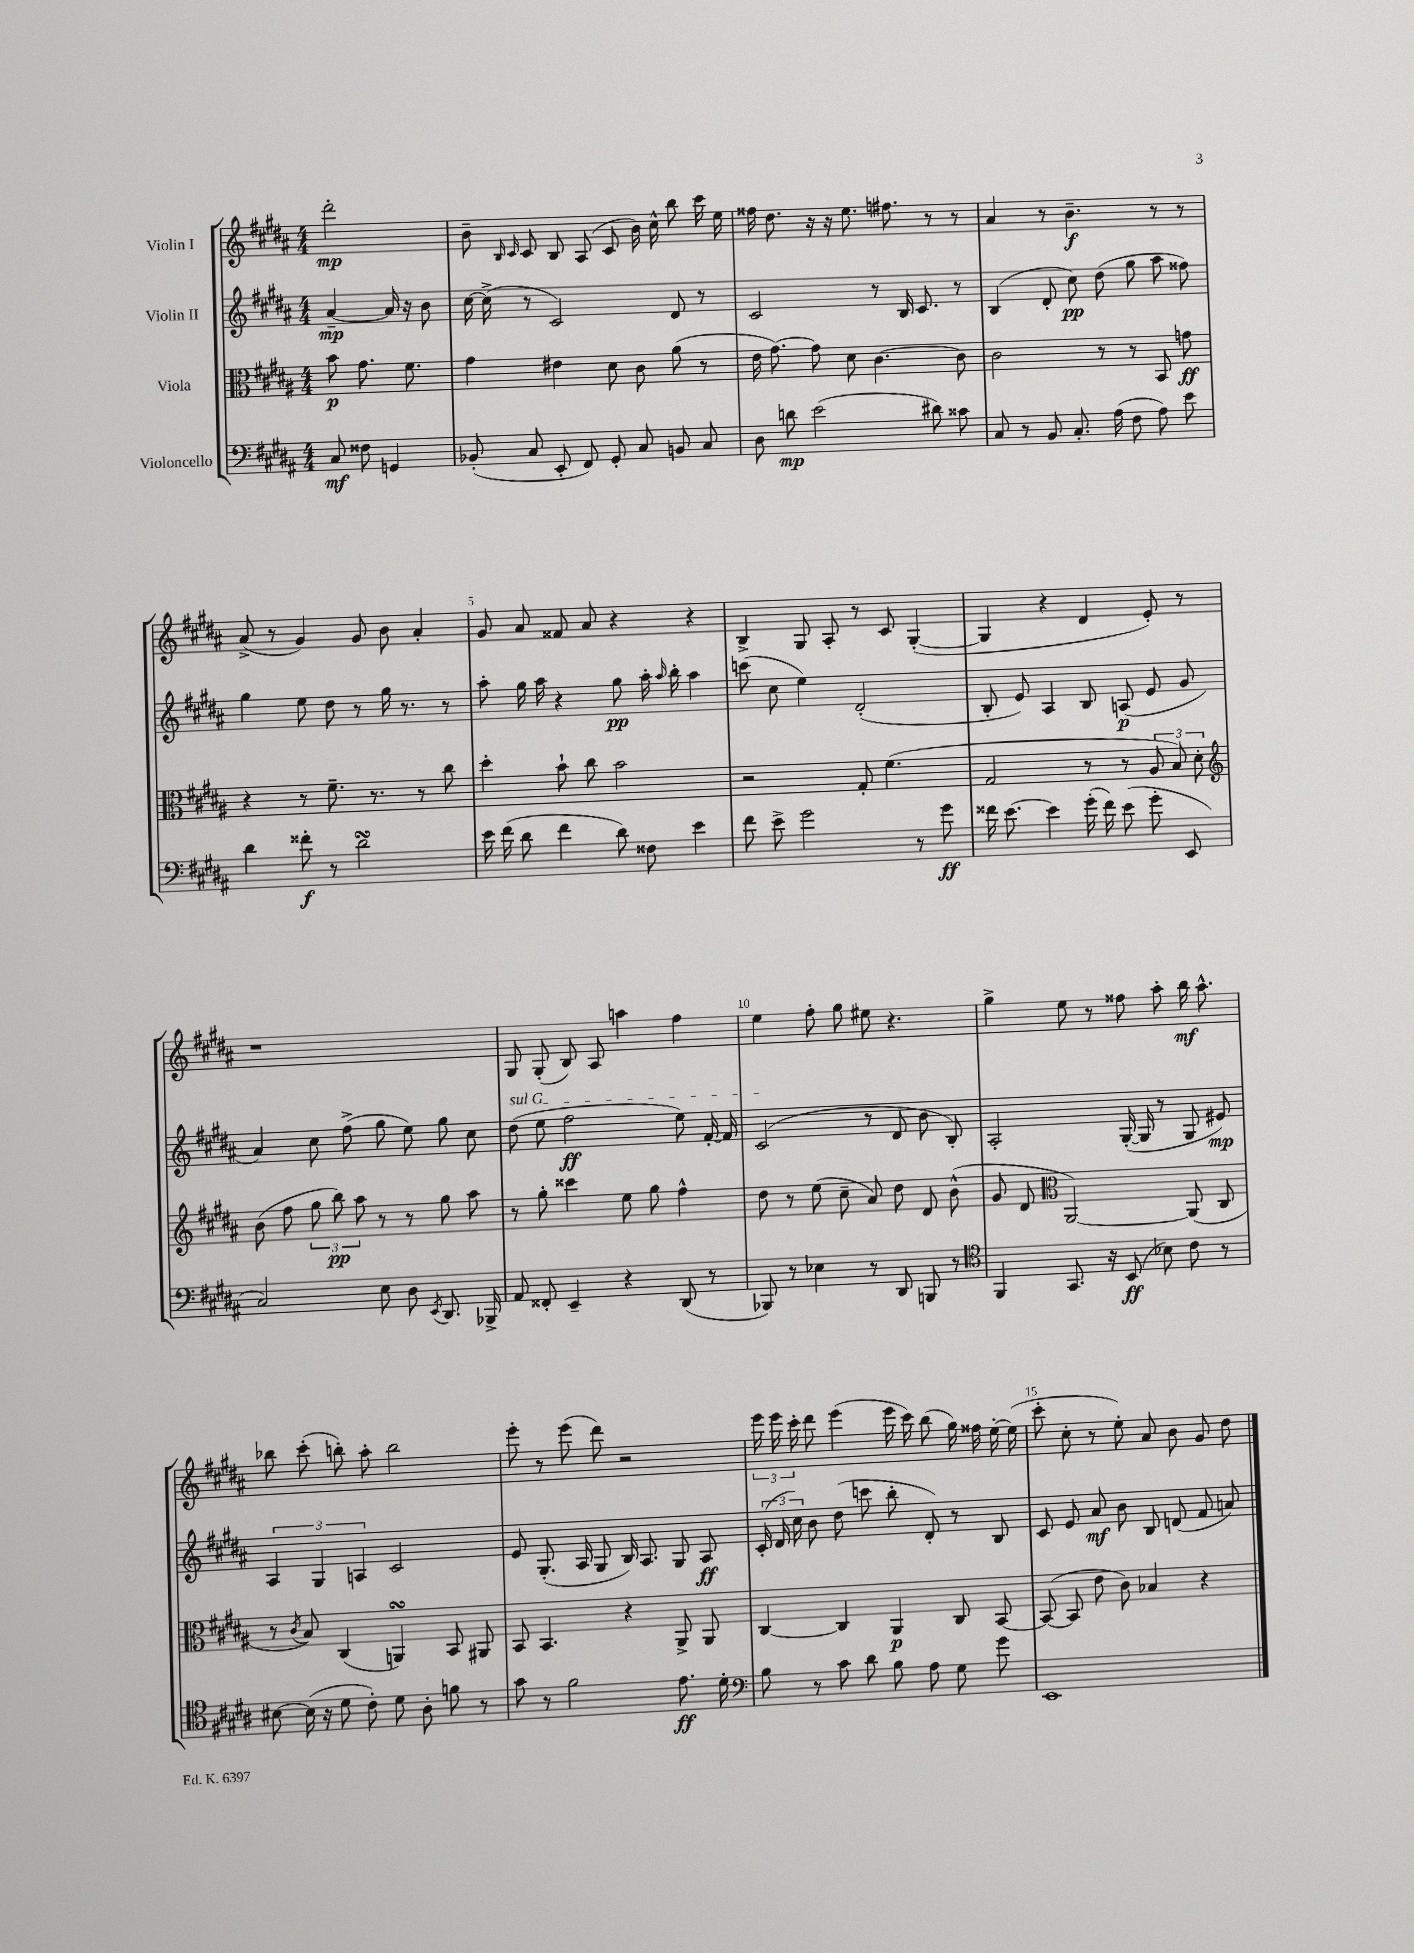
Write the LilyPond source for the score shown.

<<
\new StaffGroup <<
\new Staff = "s0" \with { instrumentName = "Violin I" } {
    \clef treble \key b \major \numericTimeSignature \time 4/4 \partial 2
    \autoBeamOff dis'''2-.\mp |
    b'8-- \grace { b16 cis'16 } cis'8 b8 ais8( cis'8 b'16) cis''16-^ b''8 cis'''16 e''16 |
    fisis''16 dis''8. r16 r16 e''8. fis''8. r8 r8 |
    ais'4 r8 b'4.--\f r8 r8 |
    ais'8->( r8 gis'4) gis'8 b'8 ais'4-. |
    gis'8 ais'8 fisis'8 ais'8 r4 r4 |
    b4-> gis8 ais8-. r8 cis'8 gis4~-.( |
    gis4 r4 dis'4 e'8-.) r8 |
    r1 |
    gis8 gis8-.( b8) ais8 a''4 fis''4 |
    e''4 fis''8-. gis''8 eis''8 r4. |
    gis''4-> e''8 r8 fisis''8 ais''8-. b''16\mf ais''8.-^ |
    bes''8 cis'''8-.( b''8-.) ais''8-. b''2 |
    e'''8-. r8 e'''8( dis'''8) r2 |
    \tuplet 3/2 { e'''16 e'''16 cis'''16-. } dis'''8 e'''4( e'''16 cis'''16) b''8( gis''16) fisis''16 e''16~-. e''16( |
    cis'''8-. cis''8-. r8 e''8-.) ais'8 b'8 gis'8 dis''8 \bar "|." |
}
\new Staff = "s1" \with { instrumentName = "Violin II" } {
    \clef treble \key b \major \numericTimeSignature \time 4/4 \partial 2
    \autoBeamOff ais'4~--\mp ais'16 r16 b'8 |
    cis''16~ cis''16->( r8 cis'2) dis'8 r8 |
    cis'2 r8 b16 cis'8. r8 |
    b4( dis'8-. cis''8\pp) dis''8( gis''8 ais''8 fisis''8) |
    gis''4 e''8 dis''8 r8 gis''16 r8. r8 |
    ais''8-. gis''16 ais''16 r4 gis''8\pp ais''16-. \grace { ais''16 } b''16-. ais''4 |
    c'''8( cis''8 e''4) dis'2-.( |
    b8-. e'8) ais4 b8 a8\p( e'8 gis'8 |
    ais'4) cis''8 fis''8->( gis''8 e''8) gis''8 cis''8 |
    \once \override TextSpanner.bound-details.left.text = \markup { \italic "sul G" } dis''8\startTextSpan( e''8 fis''2\ff e''8) fis'16~-. fis'16 |
    cis'2\stopTextSpan( r8 dis'8 b'8 b8-.) |
    ais2-. gis16~-.( gis16 r8 gis8 eis'8\mp) |
    \tuplet 3/2 { ais4 gis4 a4 } cis'2 |
    e'8 gis8.-.( ais16 gis8 b16) ais8. gis8 ais8\ff |
    \tuplet 3/2 { cis'16-.( dis'16 cis''16) } b'8 dis''8( c'''8 b''8-. dis'8-.) r8 b8 |
    cis'8 e'8 ais'8\mf b'8 b8 d'8( fis'8 a'8) \bar "|." |
}
\new Staff = "s2" \with { instrumentName = "Viola" } {
    \clef alto \key b \major \numericTimeSignature \time 4/4 \partial 2
    \autoBeamOff b'8\p gis'8. fis'8. |
    gis'4 eis'4 dis'8 cis'8 ais'8( r8 |
    e'16 gis'8.~) gis'8 dis'8 cis'4.~ cis'8 |
    cis'2 r8 r8 b,8 g'8\ff |
    r4 r8 fis'8.-- r8. r8 cis''8 |
    dis''4-. b'8-! cis''8 b'2 |
    r2 gis8-. fis'4.( |
    gis2 r8 r8 \tuplet 3/2 { ais8 b8) dis'8-. } |
    \clef treble b'8( fis''8 \tuplet 3/2 { gis''8 b''8\pp) ais''8 } r8 r8 gis''8 ais''8 |
    r8 gis''8-. cisis'''4 e''8 gis''8 fis''4-^ |
    dis''8 r8 e''8( cis''8-- ais'8) dis''8 dis'8 b'8-^( |
    gis'8 dis'8 \clef alto ais,2~) ais,8( cis8 |
    r8 \acciaccatura { cis'8 } b8) cis4( a,4\turn) b,8 ais,8 |
    b,8 b,4. r4 ais,8-> ais,8 |
    cis4~ cis4 ais,4\p cis8 b,8~ |
    b,8~( b,8 e'8 cis'8) bes4 r4 \bar "|." |
}
\new Staff = "s3" \with { instrumentName = "Violoncello" } {
    \clef bass \key b \major \numericTimeSignature \time 4/4 \partial 2
    \autoBeamOff cis8\mf fisis8 g,4 |
    bes,8-.( cis8 e,8-. fis,8) gis,8-. cis8 b,8 cis8 |
    dis8 d'8\mp e'2( dis'8) cisis'8 |
    cis8 r8 b,8 cis8.-. ais16( fis8 ais8) e'8 |
    dis'4 fisis'8-.\f r8 dis'2\turn |
    e'16 fis'16( dis'8 fis'4 dis'8) fisis8 e'4 |
    fis'8 e'8-> gis'2 r8 gis'8\ff |
    fisis'16 e'8.~ e'4 gis'16-.( fisis'16) e'8( gis'8-. e,8 |
    cis2) e8 dis8 \acciaccatura { e,8 } dis,8. bes,,16-> |
    ais,8 fisis,8-. e,4-- r4 dis,8( r8 |
    bes,,8) r8 ees4 r8 dis,8 b,,8 r8 |
    \clef tenor fis,4 gis,8. r16 b,8\ff( bes8) cis'8 r8 |
    bis8~ bis16( r16 dis'8 cis'8-.) dis'8 ais8-. f'8 r8 |
    gis'8 r8 fis'2 e'8.\ff dis'16-. |
    \clef bass b8 r8 cis'8 dis'8 b8 ais8 gis8 gis'8 |
    e,1 \bar "|." |
}
>>
>>
\layout { \context { \Score \override BarNumber.break-visibility = ##(#f #t #t) barNumberVisibility = #(every-nth-bar-number-visible 5) } }
